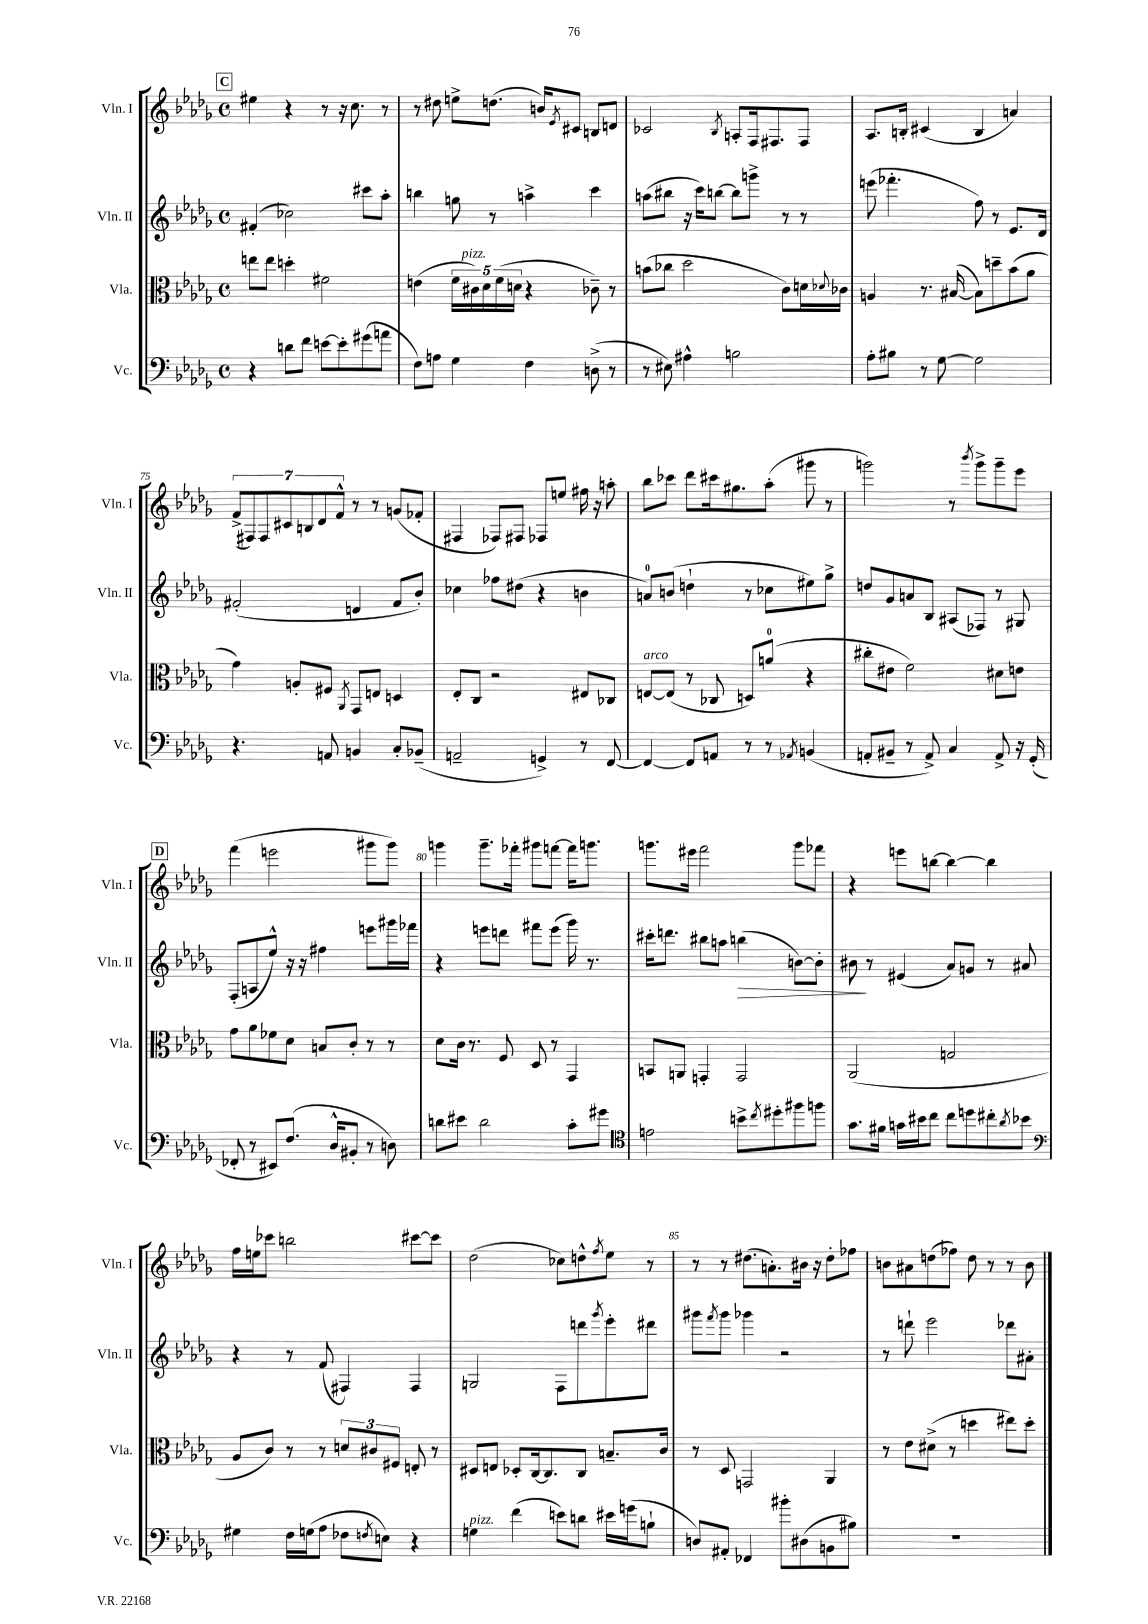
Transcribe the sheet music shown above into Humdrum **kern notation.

**kern	**kern	**kern	**kern
*staff4	*staff3	*staff2	*staff1
*clefF4	*clefC3	*clefG2	*clefG2
*k[b-e-a-d-g-]	*k[b-e-a-d-g-]	*k[b-e-a-d-g-]	*k[b-e-a-d-g-]
*M4/4	*M4/4	*M4/4	*M4/4
*met(c)	*met(c)	*met(c)	*met(c)
4r	8ee\L	(4f#'/	4ee#\
.	8ee\J	.	.
8d\L	4dd'\	2cc-\)	4r
8f\J	.	.	.
[8e\L	2f#\	.	8r
8e'\]	.	.	16r
.	.	.	8.cc\
(8g#\	.	8ccc#\L	.
8a\J	.	8aa-'\J	8r
=	=	=	=
8F\L)	(4e\	4bb\	8r
8A\J	.	.	8dd#\
4G-\	20f\LL	8gg\	8ee^\L
.	20c#\)	.	.
.	20d-\	.	.
.	.	8r	(8.dd\J
.	(20f\	.	.
.	20d\JJ	.	.
4F\	4r	4aa^\	.
.	.	.	16b/LK)
.	.	.	8qe-/
.	.	.	8c#/J
(8D^\	8c-~\)	4ccc\	8B/L
8r	8r	.	8d/J
=	=	=	=
8r	(8b\L	(8aa\L	2c-/
8E#\)	8cc-\J	8bb#\J	.
4A#^^\	2dd-\	16r	.
.	.	16ccc\LK)	.
.	.	[8bb\J	.
.	.	.	8qB-/
2B\	.	8bb\]L	8A'/L
.	.	8ggg^\J	16F/k
.	.	.	8.F#/
.	8c\L)	8r	.
.	16d\L	8r	8F#/J
.	8qqd-/	.	.
.	16c-\JJ	.	.
=	=	=	=
8A-'\L	4A/	(8eee\	8.A-/L
8B#\J	.	4.fff-'\	.
.	.	.	16B'/Jk
8r	8.r	.	(4c#/
[8G-\	.	.	.
.	([16B#/	.	.
2G-\]	8B#\]L)	8ff\)	4B/
.	8dd~\	8r	.
.	(8b-\	8.e-/L	4a/)
.	8a-\J	.	.
.	.	16d-/Jk	.
=	=	=	=
4.r	4g-\)	(2f#'/	(14f^/L
.	.	.	14F#/)
.	.	.	14F#/
.	.	.	14c#/
.	8A'/L	.	.
.	.	.	14B/
.	.	.	14d-/
8AA/	8F#/J	.	.
.	.	.	14f^^/J
.	8qAA-/	.	.
4BB/	8GG-/L	4d/	8r
.	8E/J	.	8r
8C'/L	4D/	8f#/L	(8g/L
(8BB-~/J	.	8b-'/J)	8f-'/J
=	=	=	=
2AA~/	8E-'/L	4cc-\	4F#/
.	8C/J	.	.
.	2r	8ff-\L	8F-/L)
.	.	(8dd#\J	8F#/J
4GG^/)	.	4r	8F-/L
.	.	.	8ee/J
8r	8E#/L	4b\	16ff#\
.	.	.	16r
[8FF/	8C-/J	.	8aa'\
=	=	=	=
4FF/_	[8E/L	8a/L)	8bb-\L
.	(8E/]J	(8b/J	8ccc-\J
8FF/]L	8r	4dd`\	8ddd-\L
8AA/J	8C-/	.	16ccc#\k
.	.	.	8.gg#\
8r	8D/L)	8r	.
8r	(8a/J	8cc-\L	(8aa-'\J
8qAA-/	.	.	.
(4BB/	4r	8ee#\)	8ggg#\
.	.	8gg-^\J	8r
=	=	=	=
8AA'/L	8cc#'\L	8dd/L	2ggg\)
8BB#~/J	8e#\J	8g-/	.
8r	2f\)	8a/	.
8AA^/)	.	8B-/J	.
4C/	.	(8A#/L	8r
.	.	.	8qbbb-/
.	.	8F-/J)	8ggg^\L
8AA^/	8d#\L	8r	8ggg~\
16r	8e\J	8G#/	8eee-\J
(16GG-'/	.	.	.
=	=	=	=
8FF-'/	8g-\L	(8F'/L	(4fff\
8r	8a-\	8A/	.
8EE#/L)	8f-\	8ee-^^/J)	2eee\
(8.F/J	8d-\J	16r	.
.	.	16r	.
.	8B/L	4ff#\	.
16D-^^/LK	.	.	.
8BB#'/J	8c'/J	.	.
8r	8r	8eee\L	8ggg#\L
8D\)	8r	16ggg#\L	8ggg#\J)
.	.	16fff-\JJ	.
=	=	=	=
8d\L	8d-\L	4r	4ggg\
8e#\J	16c\Jk	.	.
.	8.r	.	.
2d\	.	8eee\L	8.ggg~\L
.	8F/	8ddd\J	.
.	.	.	16fff-'\Jk
.	8D-/	8fff#\L	8ggg#\L
.	8r	(8eee\J	[8fff\J
8c'\L	4GG-/	16ggg-\)	16fff\]LK
.	.	8.r	8.ggg\J
8g#\J	.	.	.
=	=	=	=
*clefC4	*	*	*
2e\	8BB/L	16ccc#'\LK	8.ggg\L
.	.	8.ddd\J	.
.	8AA/J	.	.
.	.	.	16eee#\Jk
.	4GG'/	8bb#\L	2fff\
.	.	8aa\J	.
8b^\L	2GG/	(4bb\	.
8qcc/	.	.	.
8dd#'\	.	.	.
8ff#\	.	[8b\L)	8ggg\L
8ff\J	.	8b'\]J	8fff-\J
=	=	=	=
8.g-\L	(2AA-/	8b#\	4r
.	.	8r	.
16f#\Jk	.	.	.
16g\LL	.	(4e#/	8eee\L
16b#\J	.	.	.
8cc\J	.	.	[8bb\J
8cc\L	2G/	8a-/L)	4bb\_
8dd\	.	8g/J	.
8cc#'\	.	8r	4bb\]
8qa-/	.	.	.
8b-\J	.	8a#/	.
=	=	=	=
*clefF4	*	*	*
4G#\	8A-/L	4r	16ff\LL
.	.	.	16ee\J
.	8c/J)	.	8ccc-\J
16F\LL	8r	8r	2bb\
(16G\J	.	.	.
8A-\J	8r	(8f/	.
8F-\L	12d/L	4F#/)	.
.	12c#/	.	.
8qF/	.	.	.
8E\J)	.	.	.
.	12F#/J	.	.
4r	8E'/	4F#/	[8ccc#\L
.	8r	.	8ccc#\]J
=	=	=	=
4G\	8D#/L	2G/	(2dd-\
.	8E/J	.	.
(4f\	8D-'/L	.	.
.	[16C/k	.	.
.	8.C/]	.	.
8e\L)	.	8F\L	8cc-\L)
8d\J	8C/J	8ddd\	8dd^^\
.	.	8qggg-/	8qff/
16e#\LL	8.B~/L	8eee-'\	8ee-\J
(16g\J	.	.	.
8B`\J	.	8ddd#\J	8r
.	16c/Jk	.	.
=	=	=	=
8D/L)	8r	8ggg#\L	8r
.	.	8qfff/	.
8AA#'/J	8D-/	8ggg#\J	8r
4FF-/	2GG/	4ggg-\	(8.dd#\L
.	.	.	8.a'\)
8b#'\L	.	2r	.
(8D#\	.	.	16b#\Jk
.	.	.	16r
8BB\	4AA-/	.	8dd#'\L
8B#\J)	.	.	8ff-\J
=	=	=	=
1r	8r	8r	8b\L
.	8e-\L	8ddd`\	8a#\
.	(8d#^\J	2eee-\	(8dd\
.	8r	.	8ff-\J)
.	4dd\	.	8dd\
.	.	.	8r
.	8ee#\L)	8ddd-\L	8r
.	8dd'\J	8a#'\J	8b\
==	==	==	==
*-	*-	*-	*-
